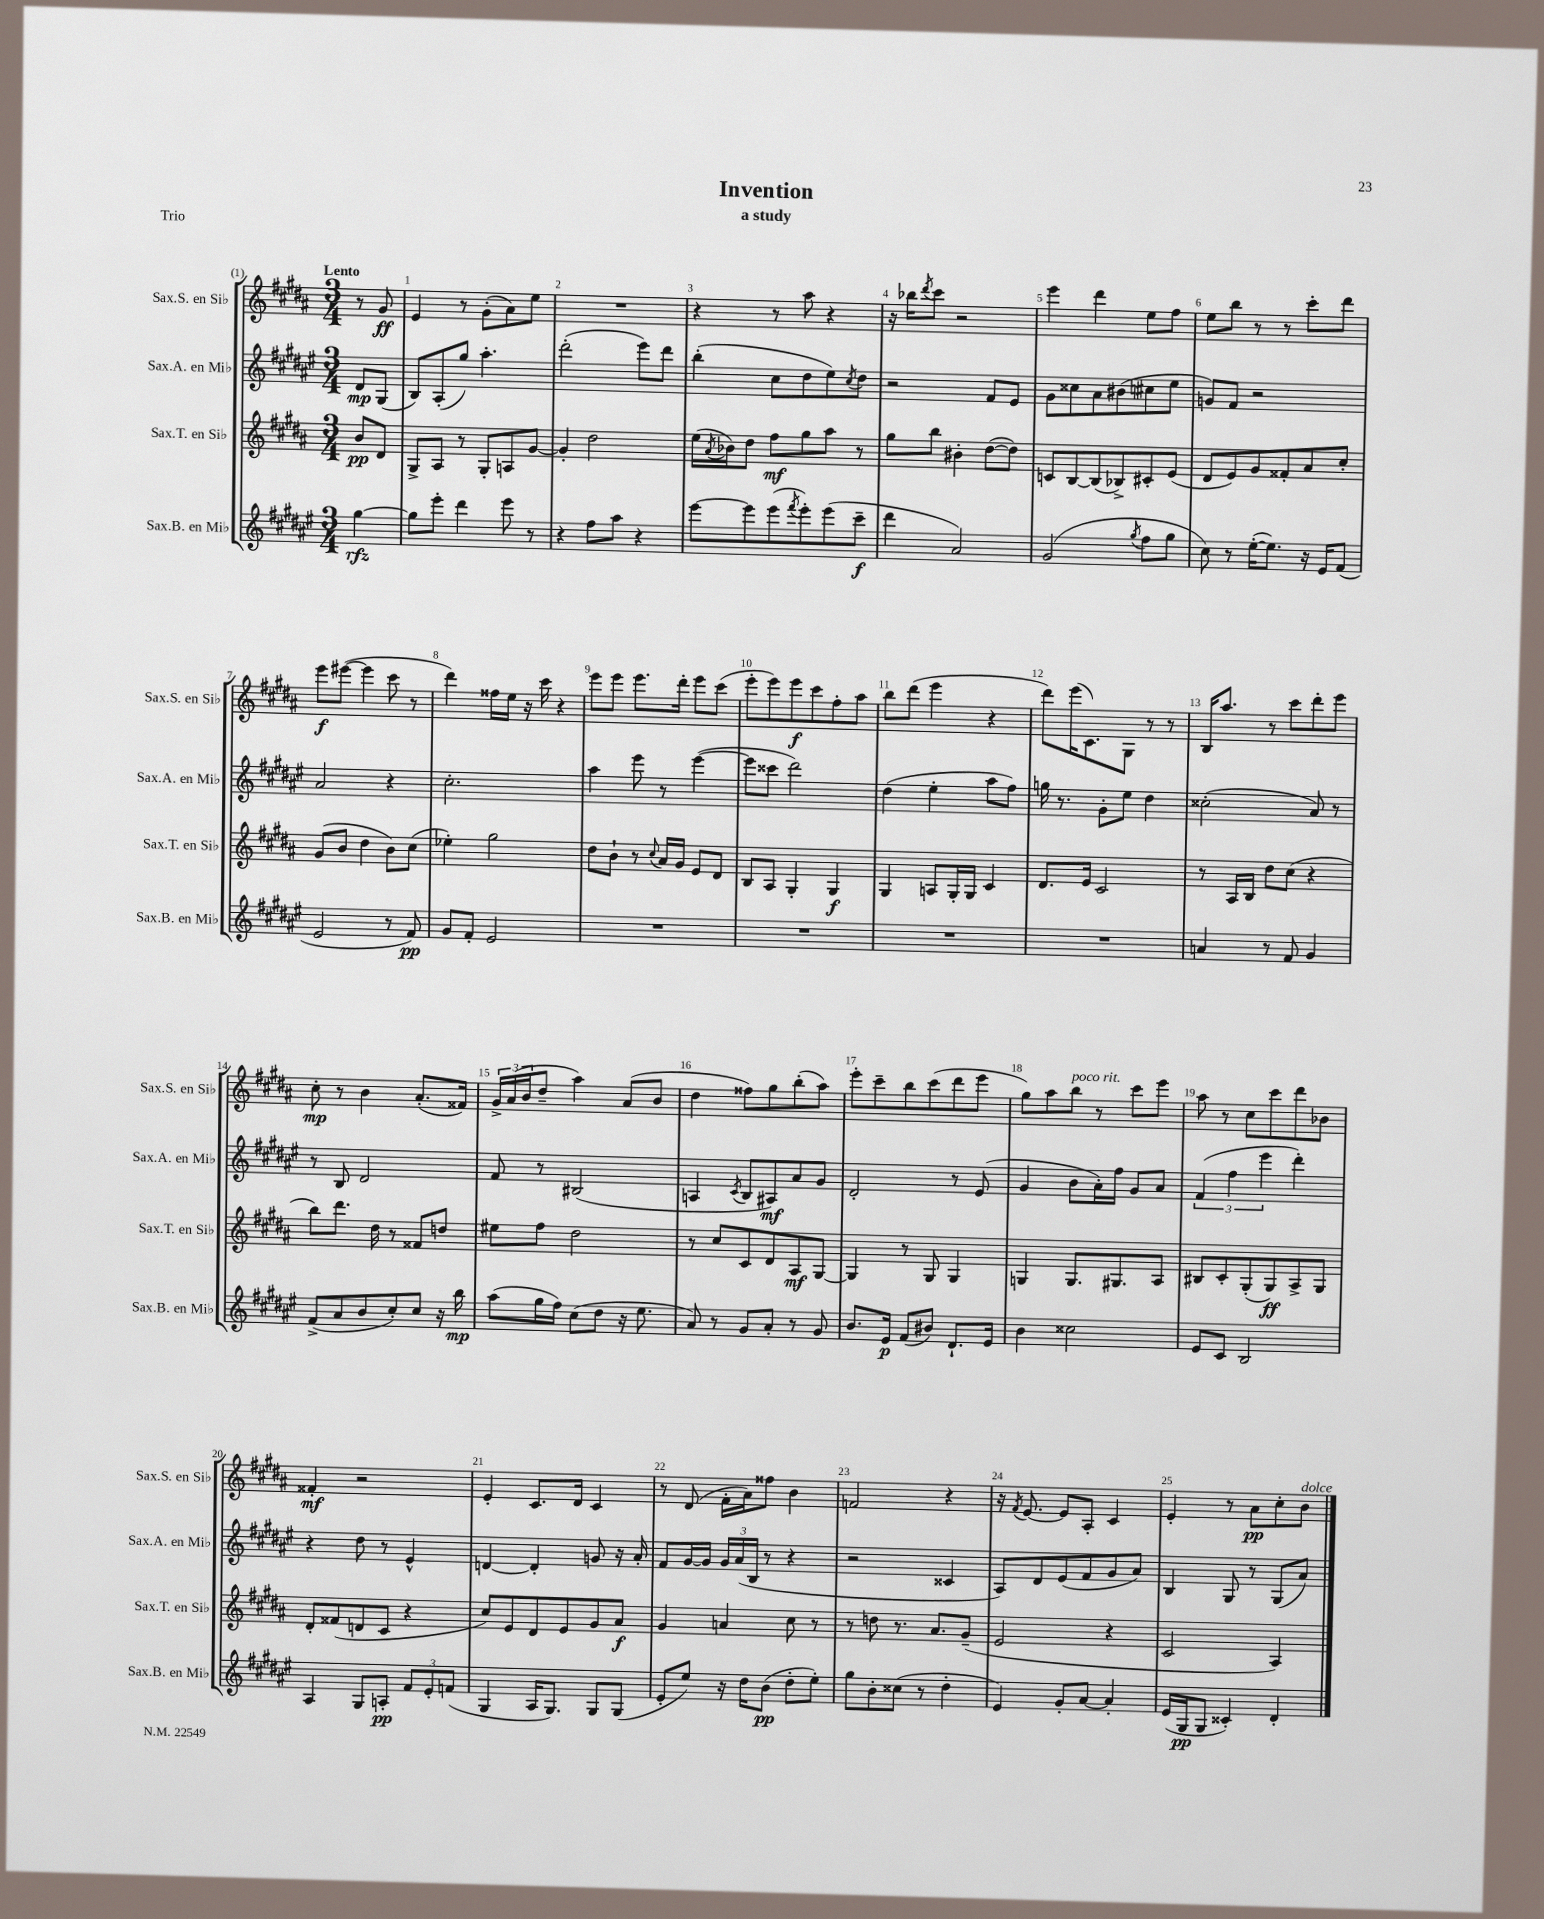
\header { title = "Invention" subtitle = "a study" piece = "Trio" }
<<
\new StaffGroup <<
\new Staff = "s0" \with { instrumentName = "Sax.S. en Sib" shortInstrumentName = "Sax.S. en Sib" } {
    \clef treble \key b \major \numericTimeSignature \time 3/4 \partial 4 \tempo "Lento"
    r8 gis'8\ff |
    e'4 r8 gis'8-.( ais'8) e''8 |
    R2. |
    r4 r8 ais''8 r4 |
    r16 bes''16 \acciaccatura { dis'''8 } cis'''8 r2 |
    e'''4 dis'''4 e''8 fis''8 |
    e''8 b''8 r8 r8 cis'''8-. dis'''8 |
    e'''8\f eis'''8~( eis'''4 cis'''8 r8 |
    dis'''4) fisis''16 e''16 r16 cis'''16 r4 |
    e'''8 e'''8 e'''8. dis'''16-. e'''8 cis'''8( |
    e'''8-. e'''8) e'''8\f cis'''8 fis''8-. ais''8 |
    b''8 dis'''8( e'''4 r4 |
    dis'''8) e'''16( cis'8.) gis8 r8 r8 |
    b16 ais''8. r8 cis'''8 dis'''8-. e'''8 |
    cis''8-.\mp r8 b'4 ais'8.-.( fisis'16) |
    \tuplet 3/2 { gis'16-> ais'16( b'16 } dis''8-- ais''4) ais'8( b'8 |
    dis''4 fisis''8) gis''8 b''8-.( ais''8) |
    e'''8-. cis'''8-- b''8 cis'''8( dis'''8 e'''8 |
    gis''8) ais''8 b''8^\markup { \italic "poco rit." } r8 cis'''8 e'''8 |
    ais''8 r8 cis''8 cis'''8 dis'''8 bes'8 |
    fisis'4-.\mf r2 |
    e'4-. cis'8. dis'16 cis'4 |
    r8 dis'8( fis'16-. ais'16) fisis''8 b'4 |
    f'2 r4 |
    r16 \acciaccatura { fis'8 } e'8.~ e'8 ais8-. cis'4 |
    e'4-. r8 ais'8\pp cis''8-. b'8^\markup { \italic "dolce" } \bar "|." |
}
\new Staff = "s1" \with { instrumentName = "Sax.A. en Mib" shortInstrumentName = "Sax.A. en Mib" } {
    \clef treble \key fis \major \numericTimeSignature \time 3/4 \partial 4
    dis'8\mp gis8( |
    b8) ais8-.( gis''8) ais''4.-. |
    dis'''2-.( eis'''8) dis'''8 |
    b''4-.( cis''8 dis''8 eis''8) \acciaccatura { cis''8 } dis''8 |
    r2 fis'8 eis'8 |
    gis'8 cisis''8 ais'8 bis'8( cis''8 eis''8 |
    g'8) fis'8 r2 |
    ais'2 r4 |
    cis''2.-. |
    ais''4 eis'''8 r8 eis'''4~( |
    eis'''8 cisis'''8 dis'''2) |
    dis''4( eis''4-. ais''8 fis''8) |
    g''16 r8. gis'8-. eis''8 dis''4 |
    cisis''2-.( ais'8) r8 |
    r8 b8 dis'2 |
    fis'8 r8 bis2( |
    a4 \acciaccatura { cis'8 } b8 ais8\mf) ais'8 gis'8 |
    dis'2-. r8 eis'8( |
    gis'4 b'8 ais'16-.) fis''16 gis'8 ais'8 |
    \tuplet 3/2 { fis'4( fis''4 eis'''4 } dis'''4-.) |
    r4 dis''8 r8 eis'4-^ |
    d'4~ d'4-. g'8 r16 ais'16-. |
    fis'8 gis'16~ gis'16 \tuplet 3/2 { gis'16 ais'16( b16 } r8 r4 |
    r2 cisis'4 |
    ais8) dis'8 eis'8( fis'8 gis'8 ais'8) |
    b4 gis8 r8 gis8( ais'8) \bar "|." |
}
\new Staff = "s2" \with { instrumentName = "Sax.T. en Sib" shortInstrumentName = "Sax.T. en Sib" } {
    \clef treble \key b \major \numericTimeSignature \time 3/4 \partial 4
    b'8\pp dis'8 |
    gis8-> ais8 r8 gis8-. a8 gis'8~ |
    gis'4-. dis''2 |
    e''16( \acciaccatura { ais'8 } bes'16) dis''8 fis''8\mf gis''8 ais''8 r8 |
    gis''8 b''8 bis'4-. dis''8~( dis''8) |
    c'8 b8~ b8( bes8->) cis'8-. e'8( |
    dis'8 e'8) gis'8 fisis'8-. ais'8 cis''8-. |
    gis'8( b'8 dis''4 b'8) cis''8( |
    ees''4-.) gis''2 |
    dis''8 b'8-! r8 \appoggiatura { cis''8 } ais'16 gis'16 e'8 dis'8 |
    b8 ais8 gis4-. gis4\f |
    gis4 a8 gis16-. gis16 cis'4 |
    dis'8. e'16 cis'2 |
    r8 ais16 b16 dis''8 cis''8( r4 |
    b''8) dis'''8. dis''16 r8 fisis'8 d''8 |
    eis''8 fis''8 dis''2 |
    r8 cis''8 cis'8 dis'8 ais8\mf gis8~ |
    gis4 r8 gis8 gis4 |
    g4 g8. gis8. ais8 |
    bis8 cis'8-. gis8-.( gis8\ff) ais8-> gis8 |
    dis'8-. fisis'8( d'8 cis'8 r4 |
    cis''8) e'8 dis'8 e'8 gis'8 ais'8\f |
    gis'4 a'4 cis''8 r8 |
    r8 d''8 r8. ais'8. gis'8--( |
    e'2 r4 |
    cis'2 ais4) \bar "|." |
}
\new Staff = "s3" \with { instrumentName = "Sax.B. en Mib" shortInstrumentName = "Sax.B. en Mib" } {
    \clef treble \key fis \major \numericTimeSignature \time 3/4 \partial 4
    gis''4~\rfz |
    gis''8 eis'''8-. dis'''4 eis'''8 r8 |
    r4 fis''8 ais''8 r4 |
    eis'''8~ eis'''8 eis'''8( \acciaccatura { fis'''8 } eis'''8-.) eis'''8( cis'''8--\f |
    dis'''4 ais'2) |
    gis'2( \acciaccatura { gis''8 } fis''8 gis''8 |
    cis''8) r8 eis''16~-.( eis''8.) r16 eis'16 fis'8( |
    eis'2 r8 fis'8\pp) |
    gis'8 fis'8-. eis'2 |
    R2. |
    R2. |
    R2. |
    R2. |
    a'4 r8 fis'8 gis'4 |
    fis'8->( ais'8 b'8 cis''8-.) cis''8 r16 b''16\mp |
    ais''8( gis''16 fis''16) cis''8( dis''8 r16 eis''8. |
    ais'8) r8 gis'8 ais'8-. r8 gis'8 |
    b'8. eis'16\p fis'8( bis'8) dis'8.-! eis'16 |
    b'4 cisis''2 |
    eis'8 cis'8 b2 |
    ais4 gis8 a8-.\pp \tuplet 3/2 { fis'8 eis'8-. f'8( } |
    gis4 ais16 gis8.) gis8 gis8( |
    eis'8-. eis''8) r16 dis''16 b'8\pp( dis''8-. eis''8-.) |
    gis''8 b'8-. cisis''8( r8 dis''4-. |
    eis'4) gis'8-. ais'8~ ais'4-. |
    eis'16( gis16\pp gis8 cisis'4-.) dis'4-. \bar "|." |
}
>>
>>
\layout { \context { \Score \override BarNumber.break-visibility = ##(#f #t #t) barNumberVisibility = #all-bar-numbers-visible } }
